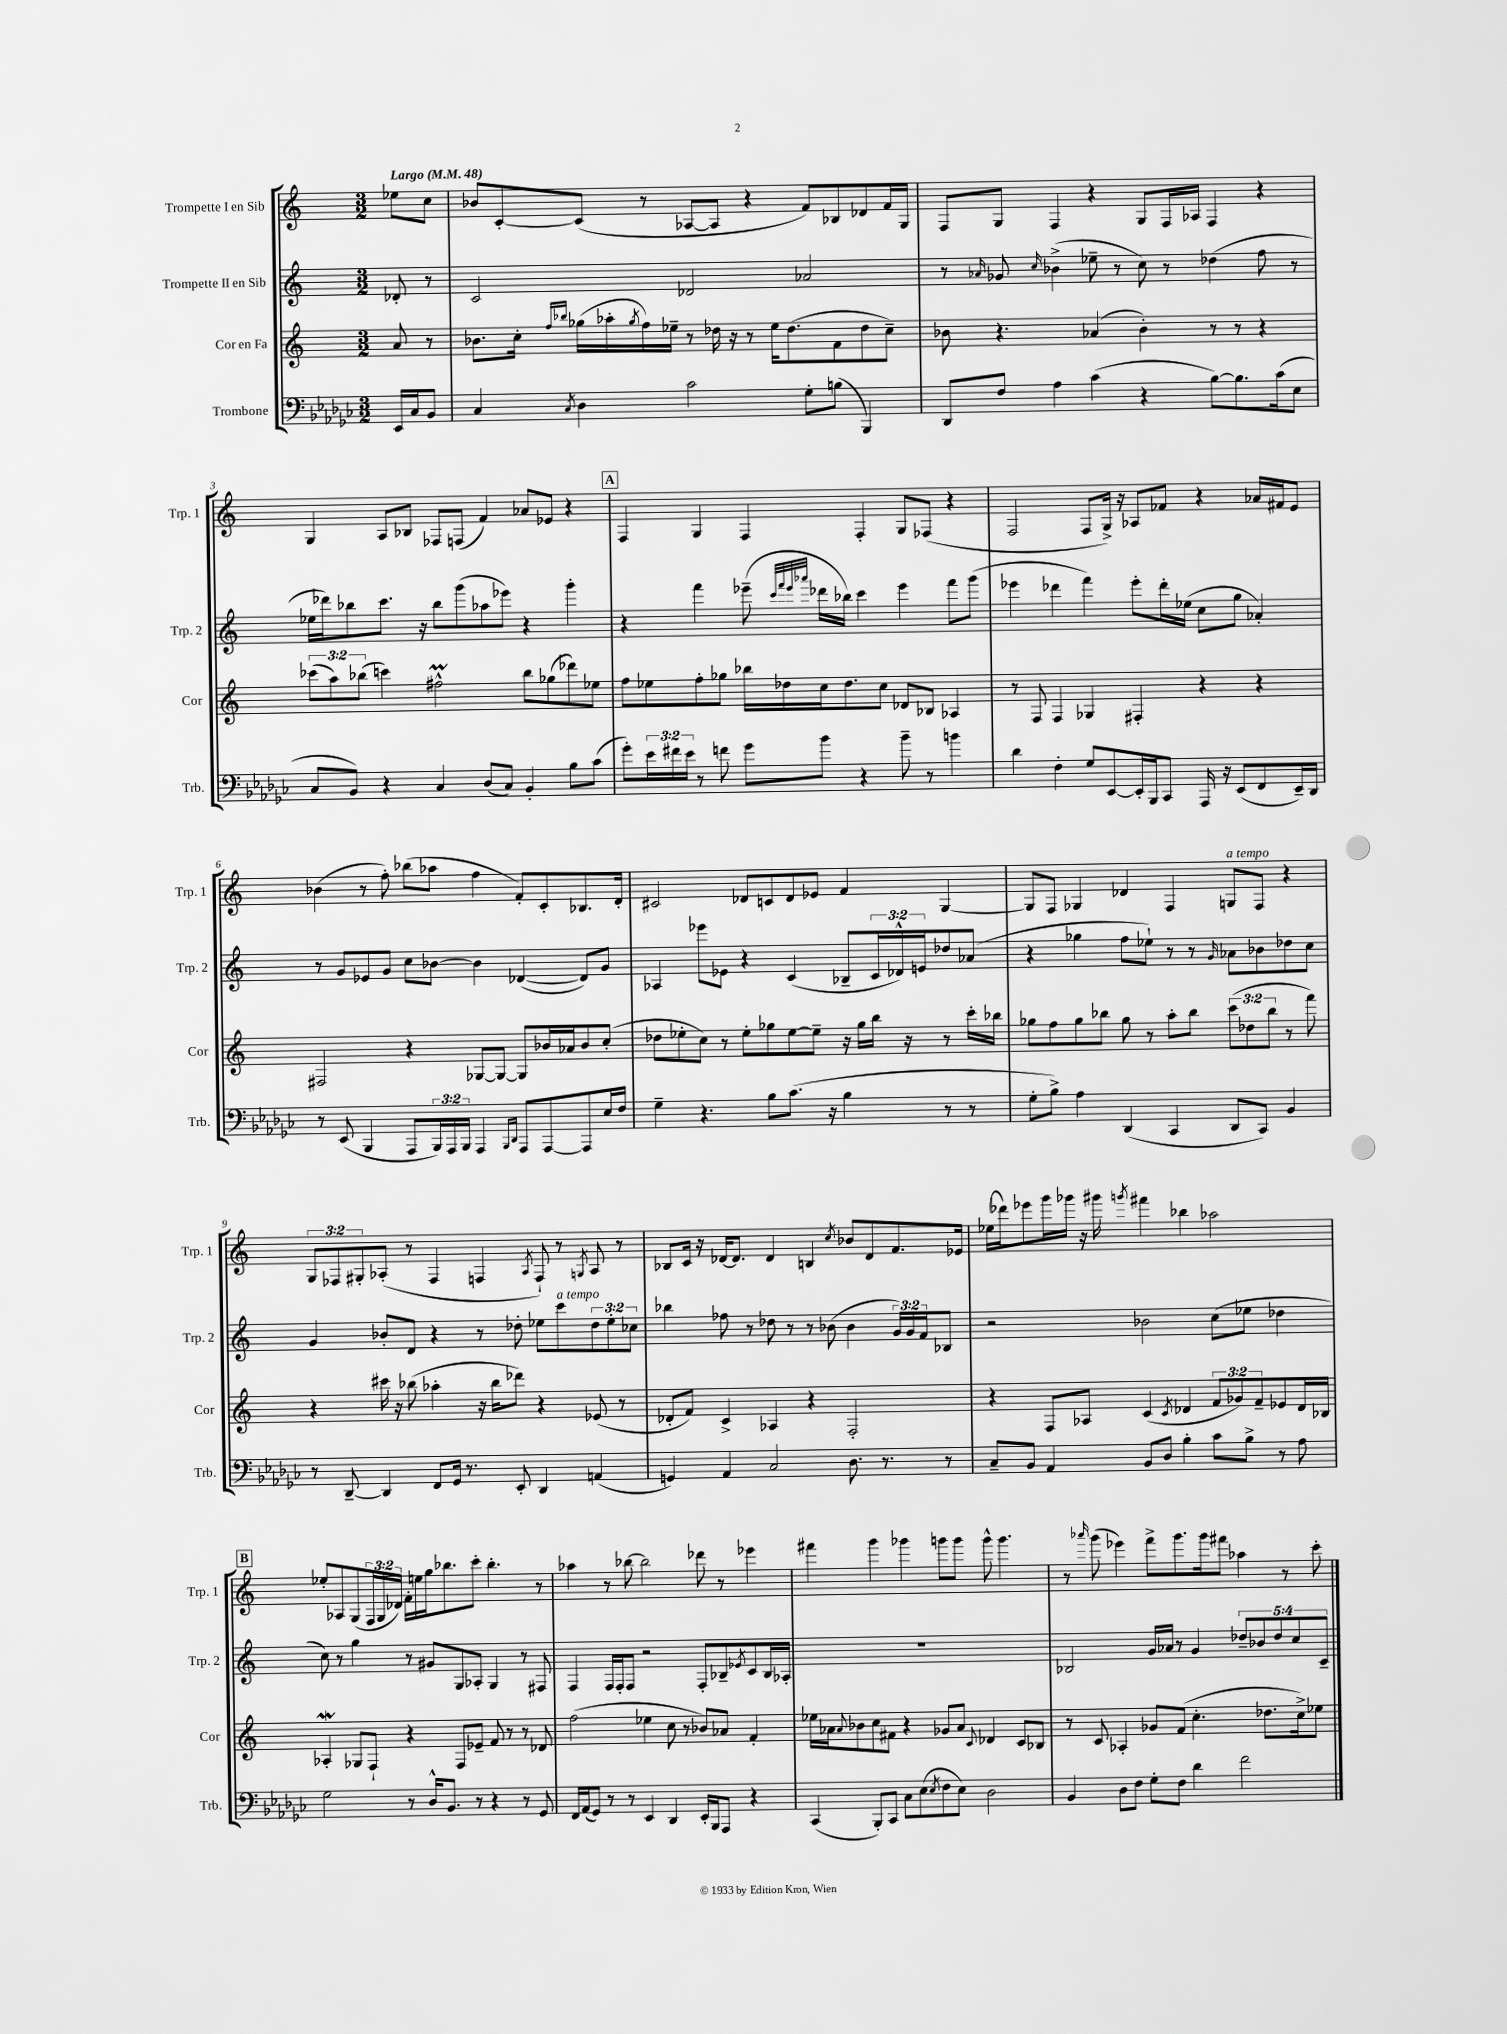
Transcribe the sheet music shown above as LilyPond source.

<<
\new StaffGroup <<
\new Staff = "s0" \with { instrumentName = "Trompette I en Sib" shortInstrumentName = "Trp. 1" } {
    \clef treble \key c \major \numericTimeSignature \time 3/2 \override Staff.TupletNumber.text = #tuplet-number::calc-fraction-text \partial 4 \tempo "Largo" 4 = 48
    ees''8 c''8 |
    bes'8 c'8~-. c'8( r8 aes8~ aes8 r4 f'8) bes8 des'8 f'16 g16 |
    f8 g8 f4 r4 g8 f16 aes16 f4 r4 |
    g4 a8 bes8 fes8 f8( f'4) aes'8 ees'8 r4 |
    \mark \markup { \box "A" } f4 g4 f4 f4-. g8 fes8( r4 |
    f2 f8 g16->) r16 aes8 fes'8 r4 aes'16 fis'16 e'8 |
    bes'4( r8 f''8-.) bes''8( aes''8 f''4 f'8-.) c'8-. bes8. d'16-. |
    cis'2 des'8 c'8 des'8 ees'8 f'4 g4~ |
    g8 f8 ges4 des'4 f4 g8^\markup { \italic "a tempo" } f8 r4 |
    \tuplet 3/2 { g8 fes8 gis8-. } aes8-.( r8 fes4 f4 \acciaccatura { aes8 } f8-!) r8 \acciaccatura { g8 } aes8 r8 |
    bes8 c'16 r16 des'16~ des'8. des'4 b4 \acciaccatura { c''8 } bes'8 des'8 f'8. ees'16 |
    ees''16( des'''16) ees'''8 g'''16 ges'''16 r16 gis'''16 \acciaccatura { g'''8 } fis'''4 bes''4 aes''2 |
    \mark \markup { \box "B" } ees''8-. aes8 g8( \tuplet 3/2 { f16 g16 des'16) } f'16-. e''16 g''16 bes''8. c'''8-. bes''4.-. r8 |
    aes''4 r8 bes''8~ bes''2 des'''8 r8 ees'''4 |
    fis'''4 g'''4 ges'''4 g'''8 g'''8 g'''8-^ g'''4. |
    r8 \grace { aes'''16 } g'''8( ees'''4) f'''8-> g'''8. g'''16 fis'''8 aes''4 r8 c'''8-. \bar "|." |
}
\new Staff = "s1" \with { instrumentName = "Trompette II en Sib" shortInstrumentName = "Trp. 2" } {
    \clef treble \key c \major \numericTimeSignature \time 3/2 \override Staff.TupletNumber.text = #tuplet-number::calc-fraction-text \partial 4
    des'8-. r8 |
    c'2 des'2 aes'2 |
    r8 \grace { aes'16 } ges'8 \grace { c''16 } bes'4->( ees''8-- r8 c''8) r8 des''4( f''8 r8 |
    ees''16 des'''16) bes''8 c'''8. r16 bes''8 g'''8( aes''8 ees'''8) r4 g'''4-. |
    \mark \markup { \box "A" } r4 f'''4 ees'''8--( \grace { c'''32 f'''32 ees'''32 aes'''32 } des'''16 bes''16) c'''4 ees'''4 f'''8 g'''8( |
    ees'''4 des'''4 f'''4) ees'''8-. des'''16-. ees''16( c''8 g''8 aes'4-.) |
    r8 g'8 ees'8 g'8 c''8 bes'8~ bes'4 des'4~( des'8) g'8 |
    aes4 ees'''8 ees'8 r4 c'4( bes8-- \tuplet 3/2 { c'16 des'16-^) e'16 } des''8 aes'8( |
    r4 ges''4 f''8 ees''8-!) r8 r8 \grace { g'16 } aes'8 bes'8 des''8 c''8 |
    g'4 bes'8-. d'8 r4 r8 des''8-. ees''8 c'''8^\markup { \italic "a tempo" } \tuplet 3/2 { des''8 ees''8-. ces''8 } |
    bes''4 fes''8 r8 des''8 r8 r8 bes'8( bes'4 \tuplet 3/2 { g'16) g'16 f'16 } bes8 |
    r2 bes'2 c''8( ees''8 des''4 |
    \mark \markup { \box "B" } c''8) r8 g''4 r8 gis'8 g8 aes8-. g4 r8 fis8 |
    f4 f16 f16-. f8 r2 f8-. bes8-- \acciaccatura { ees'8 } c'8 bes16 aes16-. |
    R1. |
    bes2 g'16 aes'16 r8 g'4 \tuplet 5/4 { des''8-- bes'8 des''8 c''8 c'8-- } \bar "|." |
}
\new Staff = "s2" \with { instrumentName = "Cor en Fa" shortInstrumentName = "Cor" } {
    \clef treble \key c \major \numericTimeSignature \time 3/2 \override Staff.TupletNumber.text = #tuplet-number::calc-fraction-text \partial 4
    a'8 r8 |
    bes'8. c''16-. \grace { f''16 bes''16 } ges''16( aes''16-. \acciaccatura { ges''8 } f''16) ees''16-- r8 des''16 r16 r8 ees''16 des''8.( f'8 des''8 c''8--) |
    bes'8 r4. aes'4( bes'4-.) r8 r8 r4 |
    \tuplet 3/2 { ces'''8( a''8) bes''8( } c'''4) fis''2-^\prall bes''8 ges''8( des'''8) ees''8 |
    \mark \markup { \box "A" } f''8 ees''8 f''8-. ges''8 bes''16 des''16 c''16 des''8. c''8 des'8 bes8 aes4 |
    r8 f8 f4 ges4 fis4-. r4 r4 |
    fis2 r4 ges8~ ges8~ ges8 bes'16 aes'16 bes'8 c''8-.( |
    des''8 ees''8-. c''8) r8 ees''8-. ges''8 ees''8~ ees''8-- r16 ges''16 b''16 r16 r8 c'''16-. bes''16 |
    ges''8 f''8 ges''8 bes''8 ges''8 r8 a''8-. bes''8 \tuplet 3/2 { c'''8( des''8 bes''8 } r8 f'''8) |
    r4 cis'''16 r16 bes''8( aes''4-. r16 bes''16 des'''8) r4 ees'8( r8 |
    des'8-. f'8) c'4-> aes4 r4 f2-. |
    r4 f8 aes8 c'4( \acciaccatura { c'8 } des'4 \tuplet 3/2 { f'8 ges'8) f'8-- } ees'8 des'16 bes16 |
    \mark \markup { \box "B" } aes4-.\mordent ges8 f8-! r4 f8 ees'8-- f'8 r8 r8 des'8 |
    f''2( ees''4 c''8 r8 bes'8) aes'8 f'4-. |
    ees''16 aes'16 \appoggiatura { aes'8 } bes'8 c''8 fis'8 r4 ges'8 aes'8 \appoggiatura { c'8 } des'4 c'8 bes8 |
    r8 c'8 aes4-. ges'8 f'8( c''4.-. des''8. c''16->) ees''8 \bar "|." |
}
\new Staff = "s3" \with { instrumentName = "Trombone" shortInstrumentName = "Trb." } {
    \clef bass \key ges \major \numericTimeSignature \time 3/2 \override Staff.TupletNumber.text = #tuplet-number::calc-fraction-text \partial 4
    ees,16 ces16 bes,8 |
    ces4 \acciaccatura { ces8 } des4 ces'2 ges8-. b8( bes,,4) |
    des,8 f8 aes4 ces'4( r4 bes8~) bes8. ces'16( ees8 |
    ces8 bes,8) r4 ces4 des8( ces8) bes,4-. bes8 ces'8( |
    \mark \markup { \box "A" } ges'8-.) \tuplet 3/2 { ees'16 fis'16 ees'16 } r8 f'8 ges'8 bes'8 r4 bes'8-- r8 b'4 |
    des'4 f4-. ges8 ees,8~ ees,16-. bes,,16 ces,8 aes,,16 r16 ees,8( f,8 ees,16--) des,16 |
    r8 ees,8( bes,,4 aes,,8 \tuplet 3/2 { bes,,16) aes,,16 bes,,16 } aes,,4 \grace { bes,,16 des,16 } aes,,8 aes,,8~ aes,,8 ees16 f16 |
    ges4-- r4. bes8 ces'8.( r16 bes4 r8 r8 |
    ges8-. bes8->) aes4 des,4( ces,4 des,8 ces,8) bes,4 |
    r8 des,8~-- des,4 f,8 ges,16 r8. ees,8-. des,4 a,4( |
    g,4) aes,4 ces2 des8. r8. r8 |
    ces8-- bes,8 aes,4 bes,8 des8 bes4-. ces'8 bes8-> r8 aes8 |
    \mark \markup { \box "B" } ges2 r8 des16-^ bes,8. r8 r4 r8 ges,8 |
    f,16 aes,16( ges,8) r8 r8 ees,4 des,4 ees,16-. bes,,16 aes,,8 r4 |
    ces,4( bes,,8-.) ces,8 ces8 ees8( \acciaccatura { ees8 } f8 ees8) des2 |
    bes,4 des8 f8 ges8-. f8 des'4 f'2 \bar "|." |
}
>>
>>
